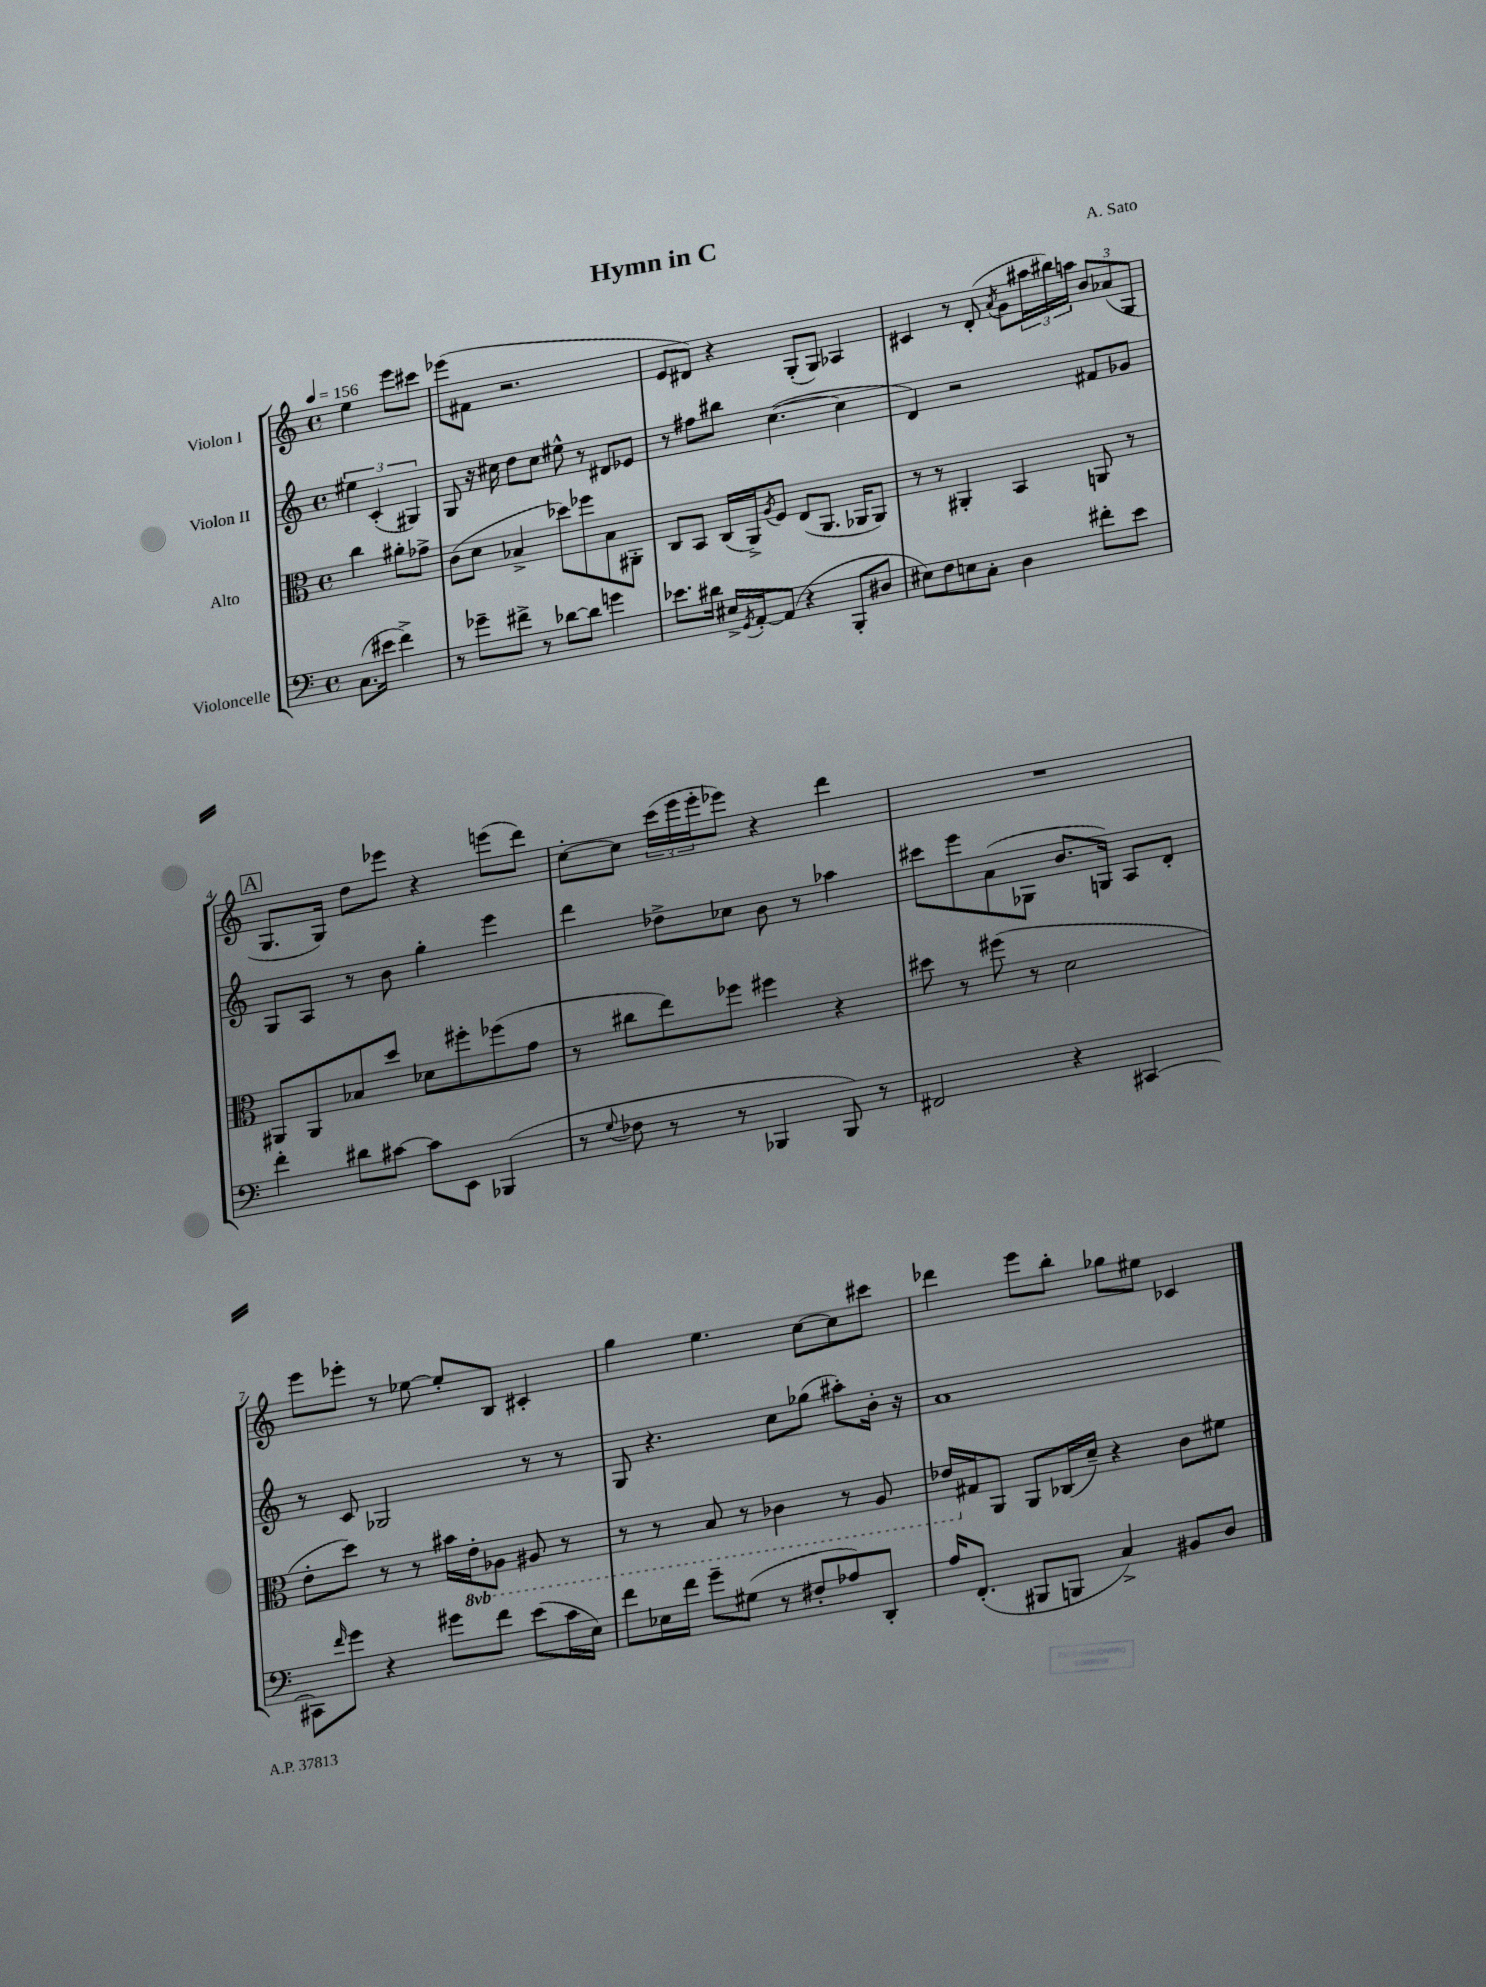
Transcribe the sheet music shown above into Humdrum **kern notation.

**kern	**kern	**kern	**kern
*part4	*part3	*part2	*part1
*staff4	*staff3	*staff2	*staff1
*I"Violoncelle	*I"Alto	*I"Violon II	*I"Violon I
*clefF4	*clefC3	*clefG2	*clefG2
*k[]	*k[]	*k[]	*k[]
*M4/4	*M4/4	*M4/4	*M4/4
*met(c)	*met(c)	*met(c)	*met(c)
*MM156	*MM156	*MM156	*MM156
=	=	=	=
(8.C\L	4cc\	6ee#X\	4ee\
.	.	(6c'/	.
16e#X\Jk	.	.	.
4f^\)	8a#X'\L	.	8eee\L
.	.	6G#X/)	.
.	8g-X^\J	.	8ccc#X\J
=1	=1	=1	=1
8r	(8c\L	8G/	(8eee-X\L
8g-X~\L	8d\J	16r	8f#X\J
.	.	16cc#X\	.
8f#X^\J	4B-X^/	8dd\L	2.r
8r	.	8cc#\J	.
[8d-X\L	8dd-X\L)	8ee#X^^\	.
8d-\J]	8ff-X\	8r	.
4gn\	8B-\	8d#X/L	.
.	8AA#X'\J	8e-X/J	.
=2	=2	=2	=2
8.e-X\L	8C/L	8r	8e/L
.	8BB/J	8ff#X\L	8d#X/J)
16d#X\Jk	.	.	.
16E#X^/LL	(16C/LL	8bb#X\J	4r
8qGG/	.	.	.
[16AA'/J	16AA^/J)	.	.
.	8qA/	.	.
(8AA/J]	8F/J	([4.cc\	.
4r	(8E/L	.	(8G'/L
.	8.AA/J	.	8G/J)
8BBB'/L	.	4cc\]	4A-X/
.	16AA-X/KL	.	.
8D#X/J	8AA-/J)	.	.
=3	=3	=3	=3
8E#X\L)	8r	4d/)	4c#X/
8F\	8r	.	.
8En\	4AA#X'/	2r	8r
8C'\J	.	.	(8d'/
.	.	.	8qa/
4D\	4BB/	.	8g\L
.	.	.	24aa#X\L
.	.	.	24bb#X\)
.	.	.	24aan\JJ
8f#X'\L	8AAn/	8f#X/L	12b/L
.	.	.	(12a-X/
8e\J	8r	8g-X/J	.
.	.	.	12G/J
!!LO:LB:g=z
!!LO:REH:place=s1:t=A
=4	=4	=4	=4
4f'\	8AA#X/L	8G/L	8.G/L
.	8AA#/	8A/J	.
.	.	.	16G/Jk)
8d#X\L	8B-X/	8r	8dd\L
[8c#X\J	8dd/J	8b\	8eee-X\J
8c#\L]	8d-X\L	4gg'\	4r
8EE\J	8ff#X'\	.	.
(4BBB-X/	(8ff-X\	4eee\	(8eeen\L
.	8g\J	.	8ddd\J)
=5	=5	=5	=5
8r	8r	4ddd\	[8cc'\L
8qqG/	.	.	.
8F-X\	8cc#X\L	.	8cc\J]
8r	8ee\)	8dd-X^\L	(24ccc\LL
.	.	.	24eee\
.	.	.	24eee'\J
8r	8ff-X\J	8cc-X\J	8eee-X\J)
4BBB-X/	4ff#X\	8b\	4r
.	.	8r	.
8BBB-/)	4r	4aa-X\	4ddd\
8r	.	.	.
=6	=6	=6	=6
2FF#X/	8dd#X\	8ccc#X\L	1r
.	8r	8eee\	.
.	(8ff#X\	(8a\	.
.	8r	8G-X\J	.
4r	2d\	8.b/L	.
.	.	16Gn/Jk)	.
[4CC#X/	.	8A/L	.
.	.	8d'/J	.
!!LO:LB:g=z
=7	=7	=7	=7
8CC#X\L]	8e'\L	8r	8eee\L
16qqf/	.	.	.
8g\J	8dd\J)	8c/	8eee-X'\J
4r	8r	2G-X/	8r
.	8r	.	[8ee-X\
8g#X\L	16b#X\LL	.	8ee-'/L]
*	*8ba	*	*
.	16E'\J	.	.
8f\J	8AA-X\J	.	8B/J
(8e\L	8AA#X/	8r	4c#X'/
16c\L	8r	8r	.
16E\JJ)	.	.	.
=8	=8	=8	=8
8f\L	8r	8G/	4gg\
16E-X\L	8r	4.r	.
16f\JJ	.	.	.
8g~\L	8BB/	.	4.ee\
(8G#X\J	8r	.	.
8r	4C-X\	8cc\L	.
8F#X'/L	.	(8gg-X\J	[8cc\L
8A-X/)	8r	8aa#X'\L)	8cc\]
8DD'/J	8AA/	16b'\Jk	8ccc#X\J
.	.	16r	.
=9	=9	=9	=9
16A/KL	16E-X/LL	1a	4ddd-X\
*	*X8ba	*	*
(8.FF'/J	16G#X/J	.	.
.	8AA/J	.	.
8BBB#X/L	8AA/L	.	8eee\L
8BBBn/J	(16C-X/L	.	8bb'\J
.	16d~/JJ)	.	.
4C^/)	4r	.	8gg-X\L
.	.	.	8ee#X\J
8BB#X/L	8c\L	.	4c-X/
8D/J	8f#X\J	.	.
==	==	==	==
*-	*-	*-	*-
